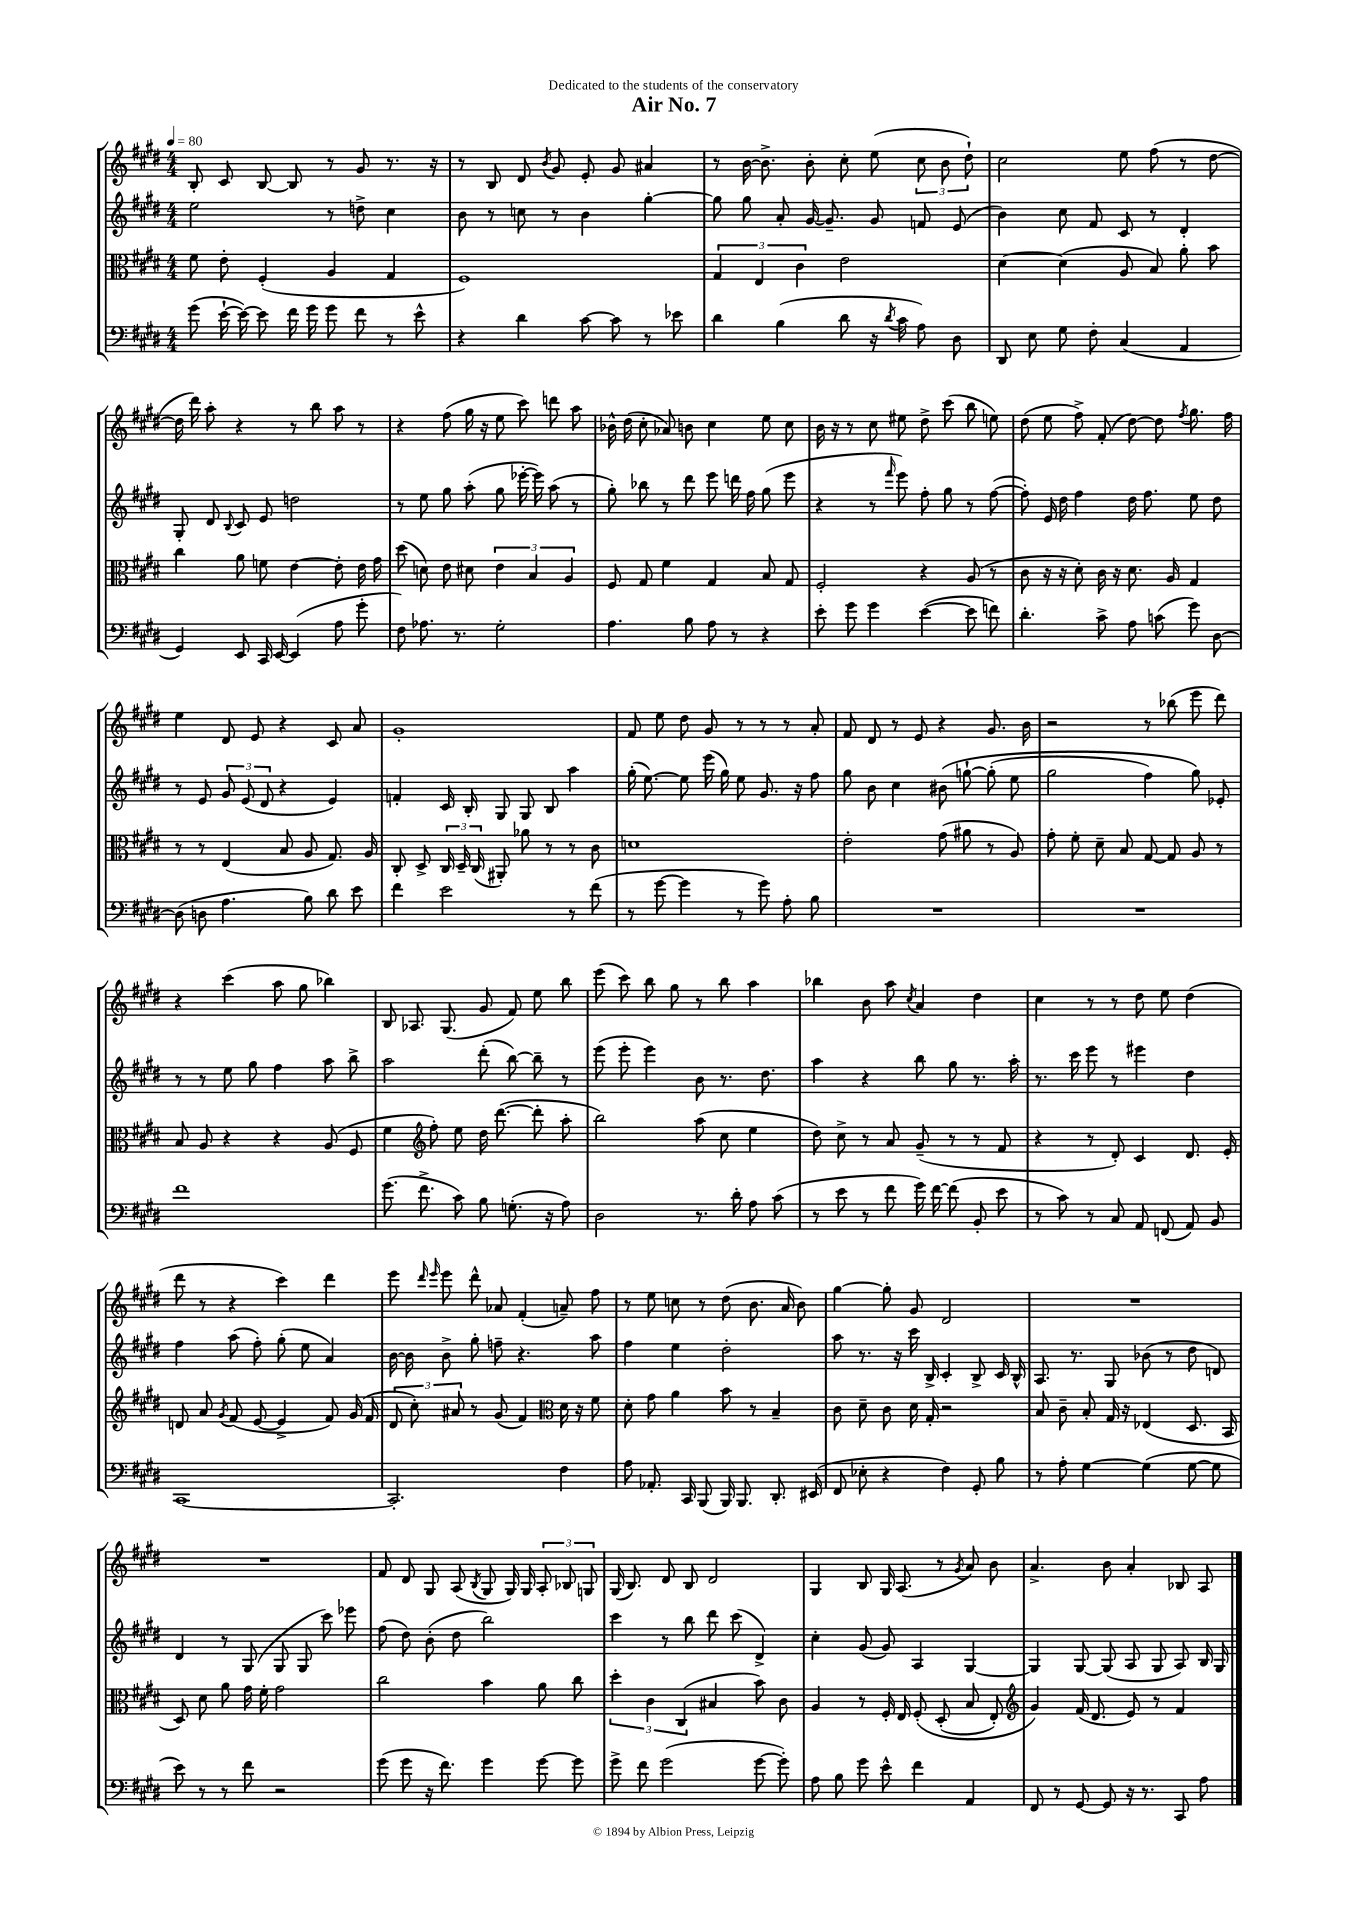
\header { title = "Air No. 7" dedication = "Dedicated to the students of the conservatory" }
<<
\new StaffGroup <<
\new Staff = "s0" {
    \clef treble \key e \major \numericTimeSignature \time 4/4 \tempo 4 = 80
    \autoBeamOff b8-. cis'8 b8~ b8 r8 gis'8 r8. r16 |
    r8 b8 dis'8 \acciaccatura { b'8 } gis'8 e'8-. gis'8 ais'4 |
    r8 b'16~ b'8.-> b'8-. cis''8-. e''8( \tuplet 3/2 { cis''8 b'8 dis''8-!) } |
    cis''2 e''8 fis''8( r8 dis''8~ |
    dis''16 dis'''16) a''8-. r4 r8 b''8 a''8 r8 |
    r4 fis''8( gis''16 r16 e''8 cis'''8) d'''8 a''8 |
    bes'16-^ dis''16( cis''8-. aes'8) b'8 cis''4 e''8 cis''8 |
    b'16 r16 r8 cis''8 eis''8 dis''8-> cis'''8( b''8 e''8) |
    dis''8( e''8 fis''8->) fis'8-.( dis''8~) dis''8 \acciaccatura { fis''8 } gis''8. fis''16 |
    e''4 dis'8 e'8 r4 cis'8 a'8 |
    gis'1-. |
    fis'8 e''8 dis''8 gis'8 r8 r8 r8 a'8-. |
    fis'8 dis'8 r8 e'8 r4 gis'8. b'16 |
    r2 r8 bes''8( e'''8 dis'''8) |
    r4 cis'''4( a''8 gis''8 bes''4) |
    b8 aes8. gis8.( gis'8 fis'8) e''8 b''8 |
    e'''8( cis'''8) b''8 gis''8 r8 b''8 a''4 |
    bes''4 b'8 a''8 \acciaccatura { cis''8 } a'4 dis''4 |
    cis''4 r8 r8 dis''8 e''8 dis''4( |
    dis'''8 r8 r4 cis'''4) dis'''4 |
    e'''8 \grace { dis'''16 e'''16 } e'''8 dis'''8-^ aes'8 fis'4-.( a'8--) fis''8 |
    r8 e''8 c''8 r8 dis''8( b'8. a'16 b'8) |
    gis''4~ gis''8-. gis'8 dis'2 |
    R1 |
    R1 |
    fis'8 dis'8 gis8 a8( \acciaccatura { b8 } gis8 gis16) gis16 \tuplet 3/2 { a8-. bes8 g8 } |
    gis16( b8.) dis'8 b8 dis'2 |
    gis4 b8 gis16 a8.( r8 \acciaccatura { gis'8 } a'8) b'8 |
    a'4.-> b'8 a'4-. bes8 a8 \bar "|." |
}
\new Staff = "s1" {
    \clef treble \key e \major \numericTimeSignature \time 4/4
    \autoBeamOff e''2 r8 d''8-> cis''4 |
    b'8 r8 c''8 r8 b'4 gis''4~-. |
    gis''8 gis''8 a'8-. gis'16~ gis'8.-- gis'8 f'8 e'8( |
    b'4) cis''8 fis'8 cis'8 r8 dis'4-. |
    gis8-. dis'8 \appoggiatura { b8 } cis'8 e'8 d''2 |
    r8 e''8 gis''8 a''8-.( gis''8 ees'''16~-. ees'''16) a''8( r8 |
    gis''8-.) bes''8 r8 dis'''8 e'''8 d'''16 fis''16 gis''8( e'''8 |
    r4 r8 \grace { fis'''16 } e'''8) fis''8-. gis''8 r8 fis''8~( |
    fis''8-.) e'16 dis''16 fis''4 dis''16 fis''8. e''8 dis''8 |
    r8 e'8 \tuplet 3/2 { gis'8 e'8( dis'8 } r4 e'4) |
    f'4-. cis'16 b16-. gis8 gis8 b8 a''4 |
    gis''16-.( e''8.~) e''8 e'''16( gis''16) e''8 gis'8. r16 fis''8 |
    gis''8 b'8 cis''4 bis'8\( g''8~-! g''8-.( e''8 |
    gis''2 fis''4) gis''8\) ees'8-. |
    r8 r8 e''8 gis''8 fis''4 a''8 b''8-> |
    a''2 dis'''8-.( b''8~) b''8-- r8 |
    e'''8( e'''8-. e'''4) b'8 r8. dis''8. |
    a''4 r4 b''8 gis''8 r8. a''16-. |
    r8. cis'''16 e'''8 r8 eis'''4 dis''4 |
    fis''4 a''8( fis''8-.) gis''8-.( e''8 a'4) |
    b'16~ b'16 b'8-> gis''8-. f''8-- r4. a''8 |
    fis''4 e''4 dis''2-. |
    a''8 r8. r16 cis'''16 b16-> cis'4-. b8-> cis'16 b16-^ |
    a8. r8. gis8 bes'8( r8 dis''8 d'8) |
    dis'4 r8 gis8( gis8 gis8 cis'''8) ees'''8 |
    fis''8( dis''8) b'8-.( dis''8 b''2) |
    cis'''4 r8 b''8 dis'''8 cis'''8( dis'4->) |
    cis''4-. gis'8( gis'8) a4 gis4~ |
    gis4 gis8~ gis8( a8 gis8 a8) b16 gis16 \bar "|." |
}
\new Staff = "s2" {
    \clef alto \key e \major \numericTimeSignature \time 4/4
    \autoBeamOff fis'8 e'8-. fis4-.( a4 gis4 |
    fis1) |
    \tuplet 3/2 { gis4 e4 cis'4 } e'2 |
    dis'4~ dis'4( a8 b8) a'8-. b'8 |
    cis''4 a'8 f'8 e'4~ e'8-. e'16 gis'16 |
    dis''8( d'8) e'8 dis'8 \tuplet 3/2 { e'4 b4 a4 } |
    fis8 gis8 fis'4 gis4 b8 gis8 |
    fis2-. r4 a8( r8 |
    cis'8 r16 r16 dis'8-.) cis'16 r16 dis'8. a16 gis4 |
    r8 r8 e4( b8 a8 gis8.) a16 |
    cis8-. dis8-> \tuplet 3/2 { cis16 dis16-- cis16( } ais,8-.) aes'8 r8 r8 cis'8 |
    d'1 |
    e'2-. gis'8( ais'8 r8 a8) |
    gis'8-. fis'8-. dis'8-- b8 gis8~ gis8 a8 r8 |
    b8 a8 r4 r4 a8( fis8 |
    fis'4 \clef treble fis''8-.) e''8 dis''16 dis'''8.~( dis'''8-. a''8-. |
    b''2) a''8( cis''8 e''4 |
    dis''8) cis''8-> r8 a'8 gis'8--( r8 r8 fis'8 |
    r4 r8 dis'8-.) cis'4 dis'8. e'16-. |
    d'8 a'8 \acciaccatura { gis'8 } fis'8( e'8~ e'4-> fis'8) gis'16( fis'16 |
    \tuplet 3/2 { dis'8 cis''8-.) ais'8 } r8 gis'8( fis'4) \clef alto dis'16 r16 fis'8 |
    dis'8-. gis'8 a'4 b'8 r8 b4-- |
    cis'8 dis'8-- cis'8 dis'16 gis16-. r2 |
    b8 cis'8-- b8-. gis16 r16 ees4( dis8. b,16 |
    dis8) dis'8 a'8 gis'16 fis'16-. gis'2 |
    cis''2 b'4 a'8 cis''8 |
    \tuplet 3/2 { dis''4-. cis'4 cis4( } bis4 b'8) cis'8 |
    a4 r8 fis16-. e16 fis8-.\( dis8-.( b8 e8-.) |
    \clef treble gis'4\) fis'16( dis'8. e'8) r8 fis'4 \bar "|." |
}
\new Staff = "s3" {
    \clef bass \key e \major \numericTimeSignature \time 4/4
    \autoBeamOff gis'8( e'16~-! e'16~) e'8 fis'16 gis'16 gis'8 fis'8 r8 e'8-^ |
    r4 dis'4 cis'8~ cis'8 r8 ees'8 |
    dis'4 b4( dis'8 r16 \acciaccatura { dis'8 } cis'16 a8) dis8 |
    dis,8 e8 gis8 fis8-. cis4( a,4 |
    gis,4) e,8 cis,16 e,16~ e,4( a8 gis'8-. |
    fis8) aes8. r8. gis2-. |
    a4. b8 a8 r8 r4 |
    e'8-. gis'8 gis'4 e'4~( e'8 f'8) |
    dis'4.-. cis'8-> a8 c'8( gis'8) dis8~ |
    dis8( d8 a4. b8) dis'8 e'8 |
    fis'4 e'2 r8 fis'8( |
    r8 gis'8~ gis'4 r8 gis'8) a8-. b8 |
    R1 |
    R1 |
    fis'1 |
    gis'8.( fis'8.-> cis'8) b8 g8.-.( r16 a8) |
    dis2 r8. dis'16-. a8 cis'8( |
    r8 e'8 r8 fis'8 gis'16) fis'16~ fis'8( b,8-. e'8 |
    r8 cis'8) r8 cis8 a,8 f,8( a,8) b,8 |
    cis,1~ |
    cis,2.-. fis4 |
    a8 aes,8.-. cis,16 b,,8( b,,16) b,,8. dis,8.-. eis,16( |
    fis,8 ees8-. r4 fis4) gis,8-. b8 |
    r8 a8-. gis4~ gis4( gis8~ gis8 |
    e'8) r8 r8 fis'8 r2 |
    gis'8( gis'8 r16 fis'8.) gis'4 gis'8~ gis'8 |
    gis'8-> fis'8 gis'2( gis'8~ gis'8-.) |
    a8 b8 gis'8 e'8-^ fis'4 a,4 |
    fis,8 r8 gis,8~ gis,8 r16 r8. cis,8 a8 \bar "|." |
}
>>
>>
\layout { \context { \Score \remove "Bar_number_engraver" } }
